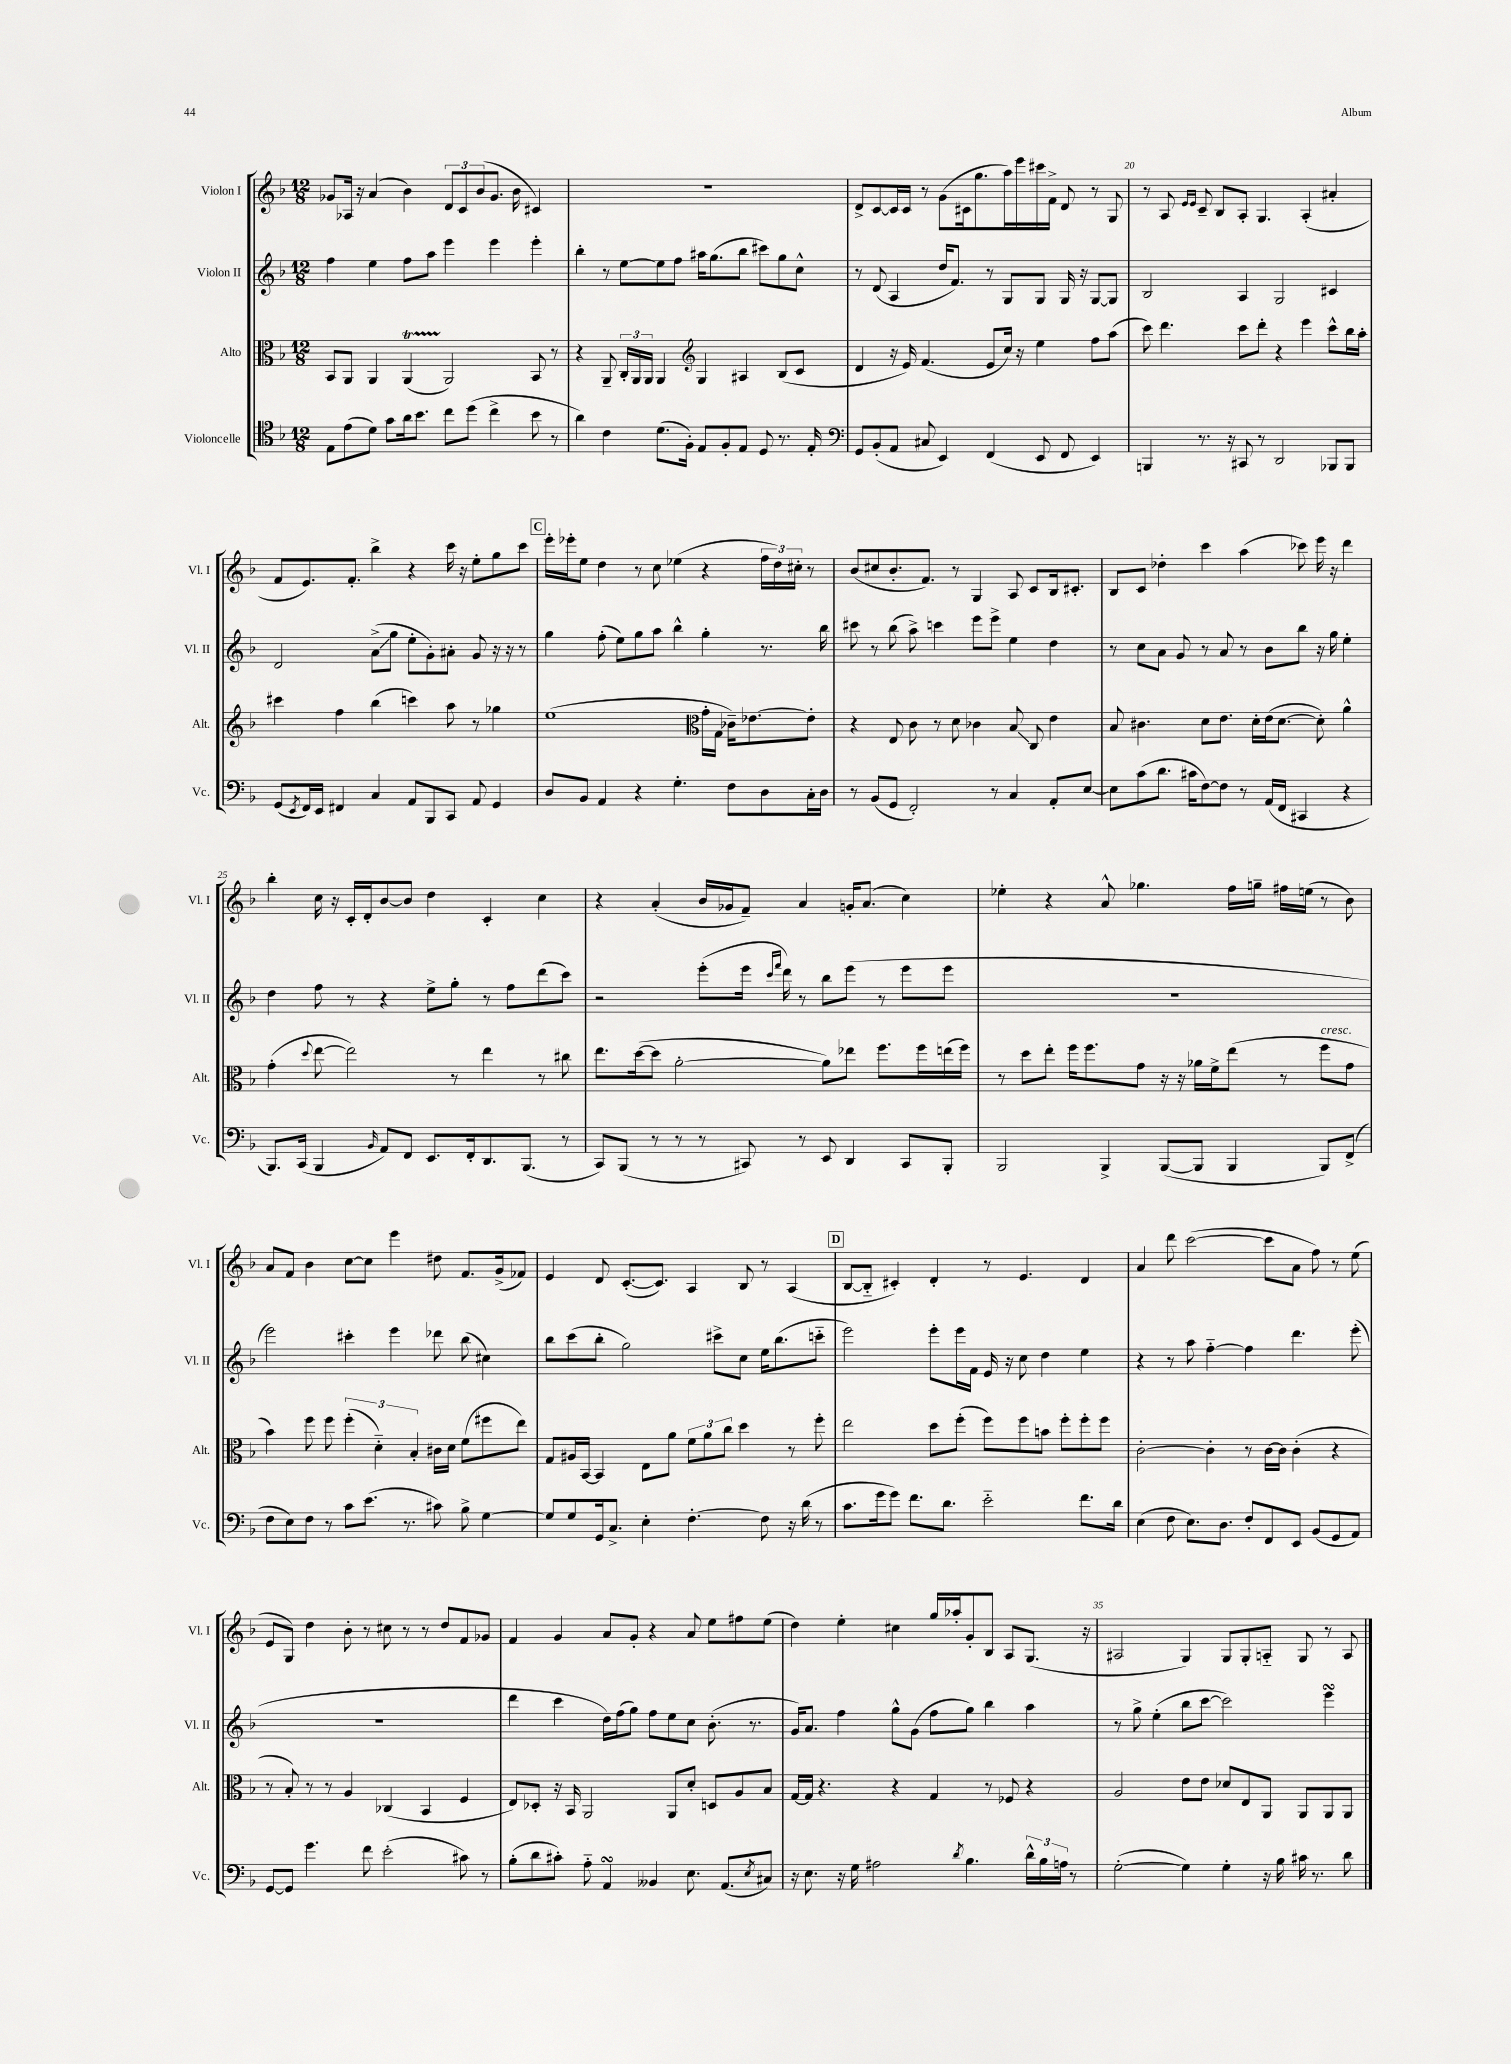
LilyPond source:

<<
\new StaffGroup <<
\new Staff = "s0" \with { instrumentName = "Violon I" shortInstrumentName = "Vl. I" } {
    \clef treble \key f \major \numericTimeSignature \time 12/8
    ges'8 aes16 r16 a'4( bes'4) \tuplet 3/2 { d'8 c'8 bes'8( } ges'8. bes'16 cis'4) |
    R1. |
    d'8-> c'8~ c'16 c'16 r8 g'8( cis'16 g''8. a''16) e'''16 cis'''16 f'16-> d'8 r8 g8 |
    r8 a8 \grace { e'16 e'16 } c'8-- bes8 a8-. g4. a4-.( ais'4-. |
    f'8 e'8.) f'8.-. bes''4-> r4 c'''16 r16 e''8-. g''8 c'''8 |
    \mark \markup { \box "C" } e'''16-. ees'''16-. e''8 d''4 r8 c''8 ees''4( r4 \tuplet 3/2 { f''16 d''16) cis''16-. } r8 |
    bes'8( cis''8 bes'8.-. f'8.) r8 g4 a8 c'8 bes16 cis'8.-. |
    bes8 c'8 des''4-. c'''4 a''4( ces'''8) e'''16 r16 d'''4 |
    bes''4-. c''16 r16 c'16-. d'16-. bes'8~ bes'8 d''4 c'4-. c''4 |
    r4 a'4-.( bes'16 ges'16 f'8--) a'4 g'16-. a'8.( c''4) |
    ees''4-. r4 a'8-^ ges''4. f''16 g''16-- fis''16 e''16( r8 bes'8) |
    a'8 f'8 bes'4 c''8~ c''8 e'''4 dis''8 f'8. g'16->( fes'8) |
    e'4 d'8 c'8.~-.( c'8.) a4 bes8 r8 a4( |
    \mark \markup { \box "D" } bes8~ bes8-_ cis'4-.) d'4-. r8 e'4. d'4 |
    a'4 d'''8 c'''2~( c'''8 a'8 f''8) r8 e''8( |
    e'8 g8) d''4 bes'8-. r8 cis''8 r8 r8 d''8 f'8 ges'8 |
    f'4 g'4 a'8 g'8-. r4 a'8 e''8 fis''8 e''8( |
    d''4) e''4-. cis''4 g''16 aes''16-. g'8-. bes8 a8 g8.( r16 |
    ais2 g4) g8 g8-. a8-_ g8 r8 a8 \bar "|." |
}
\new Staff = "s1" \with { instrumentName = "Violon II" shortInstrumentName = "Vl. II" } {
    \clef treble \key f \major \numericTimeSignature \time 12/8
    f''4 e''4 f''8 a''8 e'''4 e'''4 e'''4-. |
    bes''4-. r8 e''8~ e''8 f''8 ais''16 g''8.( bes''8 cis'''8) g''8 c''8-^ |
    r8 d'8( a4 d''16 f'8.) r8 g8 g8 g16 r16 g8~ g8 |
    bes2 a4 g2 cis'4 |
    d'2 a'8->\glissando( g''8 e''8-. g'8-.) ais'8-. g'8 r16 r16 r8 |
    \mark \markup { \box "C" } g''4 f''8-.( e''8) g''8 a''8 bes''4-^ g''4-. r8. bes''16 |
    cis'''8 r8 bes''8( a''8->) c'''4 e'''8 e'''8-> e''4 d''4 |
    r8 c''8 a'8 g'8 r8 a'8 r8 bes'8 bes''8 r16 g''16 e''4-. |
    d''4 f''8 r8 r4 e''8-> g''8-. r8 f''8 d'''8( c'''8) |
    r2 e'''8-.( e'''16 \grace { c'''16 f'''16 } d'''16) r8 bes''8 e'''8( r8 e'''8 e'''8 |
    R1. |
    e'''2) cis'''4-. e'''4 des'''8 bes''8( cis''4) |
    bes''8 c'''8( bes''8-. g''2) cis'''8-> c''8 e''16 bes''8.( c'''8-_ |
    \mark \markup { \box "D" } e'''2) e'''8-. e'''16 f'16 e'16 r16 c''8 d''4 e''4 |
    r4 r8 a''8 f''4~-_ f''4 d'''4. e'''8-.( |
    R1. |
    d'''4 c'''4 d''16) f''16( g''8) f''8 e''8 c''8 bes'8.-.( r8. |
    g'16) a'8. f''4 g''8-^ g'8( f''8 g''8) bes''4 a''4 |
    r8 g''8-> e''4-.( bes''8 c'''8~ c'''2) e'''4\turn \bar "|." |
}
\new Staff = "s2" \with { instrumentName = "Alto" shortInstrumentName = "Alt." } {
    \clef alto \key f \major \numericTimeSignature \time 12/8
    bes,8 a,8 a,4 a,4\startTrillSpan( a,2\stopTrillSpan) bes,8 r8 |
    r4 a,8-- \tuplet 3/2 { c16-. a,16 a,16 } a,4 \clef treble g4 ais4 bes8( c'8 |
    d'4 r16 e'16) f'4.( e'8 c''16) r16 e''4 f''8 a''8( |
    c'''8) d'''4. c'''8 d'''8-. r4 e'''4 c'''8-^ bes''16 a''16-. |
    cis'''4 f''4 bes''4( c'''4) a''8 r8 ges''4 |
    \mark \markup { \box "C" } e''1( \clef alto g'16-. g16 ces'16--) ees'8.~ ees'8-. |
    r4 e8 c'8 r8 d'8 ces'4 bes8\glissando c8 e'4 |
    bes8 cis'4. d'8 e'8. d'16-. e'16( d'8.~ d'8-.) a'4-^ |
    g'4-.( \appoggiatura { d''8 } e''8~ e''2) r8 e''4 r8 cis''8 |
    e''8. d''16~( d''8 a'2~-. a'8) ees''8 f''8. f''16 e''16( f''16) |
    r8 d''8 e''8-. f''16 f''8. g'8 r16 r16 aes'16 f'16-> e''8( r8 f''8^\markup { \italic "cresc." } g'8 |
    bes'4) f''8 f''8 \tuplet 3/2 { f''4-.( d'4-_) bes4-. } cis'16 d'16 f'8( fis''8 e''8) |
    g8 ais16 bes,16~ bes,4 e8 a'8 \tuplet 3/2 { f'8 a'8 c''8 } d''4 r8 f''8-. |
    \mark \markup { \box "D" } e''2 d''8 f''8-.( f''8) f''8 b'8 f''8-. f''8-. f''8 |
    c'2~-. c'4-. r8 c'16~ c'16 c'4-.( r4 |
    r8 bes8-.) r8 r8 a4 ces4( bes,4 f4 |
    e8) des8-. r16 bes,16 a,2 a,8 d'8-. d8 a8 bes8 |
    g16~ g16 r4. r4 g4 r8 fes8 r4 |
    a2 e'8 e'8 des'8 e8 a,8 a,8 a,8 a,8 \bar "|." |
}
\new Staff = "s3" \with { instrumentName = "Violoncelle" shortInstrumentName = "Vc." } {
    \clef tenor \key f \major \numericTimeSignature \time 12/8
    e8 e'8( d'8) g'8 a'16 bes'8. c''8 d''8( c''4-> bes'8 r8 |
    a'4) c'4 d'8.( f16-.) e8 f8-. e8 d8 r8. e16-. |
    \clef bass g,8 bes,8-.( a,8 cis8 e,4) f,4( e,8 f,8 e,4) |
    b,,4 r8. r16 cis,8 r8 d,2 bes,,8 bes,,8 |
    g,8( \acciaccatura { e,8 } f,16) e,16 fis,4 c4 a,8 bes,,8 c,8 a,8 g,4 |
    \mark \markup { \box "C" } d8 bes,8 a,4 r4 g4.-. f8 d8 c16-. d16 |
    r8 bes,8( g,8 f,2-.) r8 c4 a,8-. e8~ |
    e8 c'8( d'8. cis'16 f8~) f8 r8 a,16( f,16 cis,4 r4 |
    bes,,8.) c,16( bes,,4 \grace { bes,16 } a,8) f,8 e,8. f,16-. d,8. bes,,8.( r8 |
    c,8) bes,,8( r8 r8 r8 cis,8) r8 e,8 d,4 cis,8 bes,,8-. |
    bes,,2 bes,,4-> bes,,8~( bes,,8 bes,,4 bes,,8) f,8->( |
    f8 e8) f8 r8 c'8 e'8.( r8. cis'8) bes8-> g4~ |
    g8 g8 g,16 c8.-> e4-. f4.~-. f8 r16 d'16( r8 |
    \mark \markup { \box "D" } c'8. g'16 g'8) f'8. d'8. e'2-_ f'8. d'16 |
    e4( f8 e8.) d8. f8-. f,8 e,8 bes,8( g,8 a,8) |
    g,8~ g,8 g'4. f'8 e'2-.( cis'8) r8 |
    bes8-.( d'8 cis'8-.) a8-_ a,4\turn beses,4 e8. a,8.( \acciaccatura { e8 } cis8) |
    r16 e8. r16 g16 ais2 \acciaccatura { d'8 } bes4. \tuplet 3/2 { d'16-^ bes16 a16 } r8 |
    g2~-.( g4) g4-. r16 bes16 cis'16 r8. d'8 \bar "|." |
}
>>
>>
\layout { \context { \Score currentBarNumber = #17 \override BarNumber.break-visibility = ##(#f #t #t) barNumberVisibility = #(every-nth-bar-number-visible 5) } }
